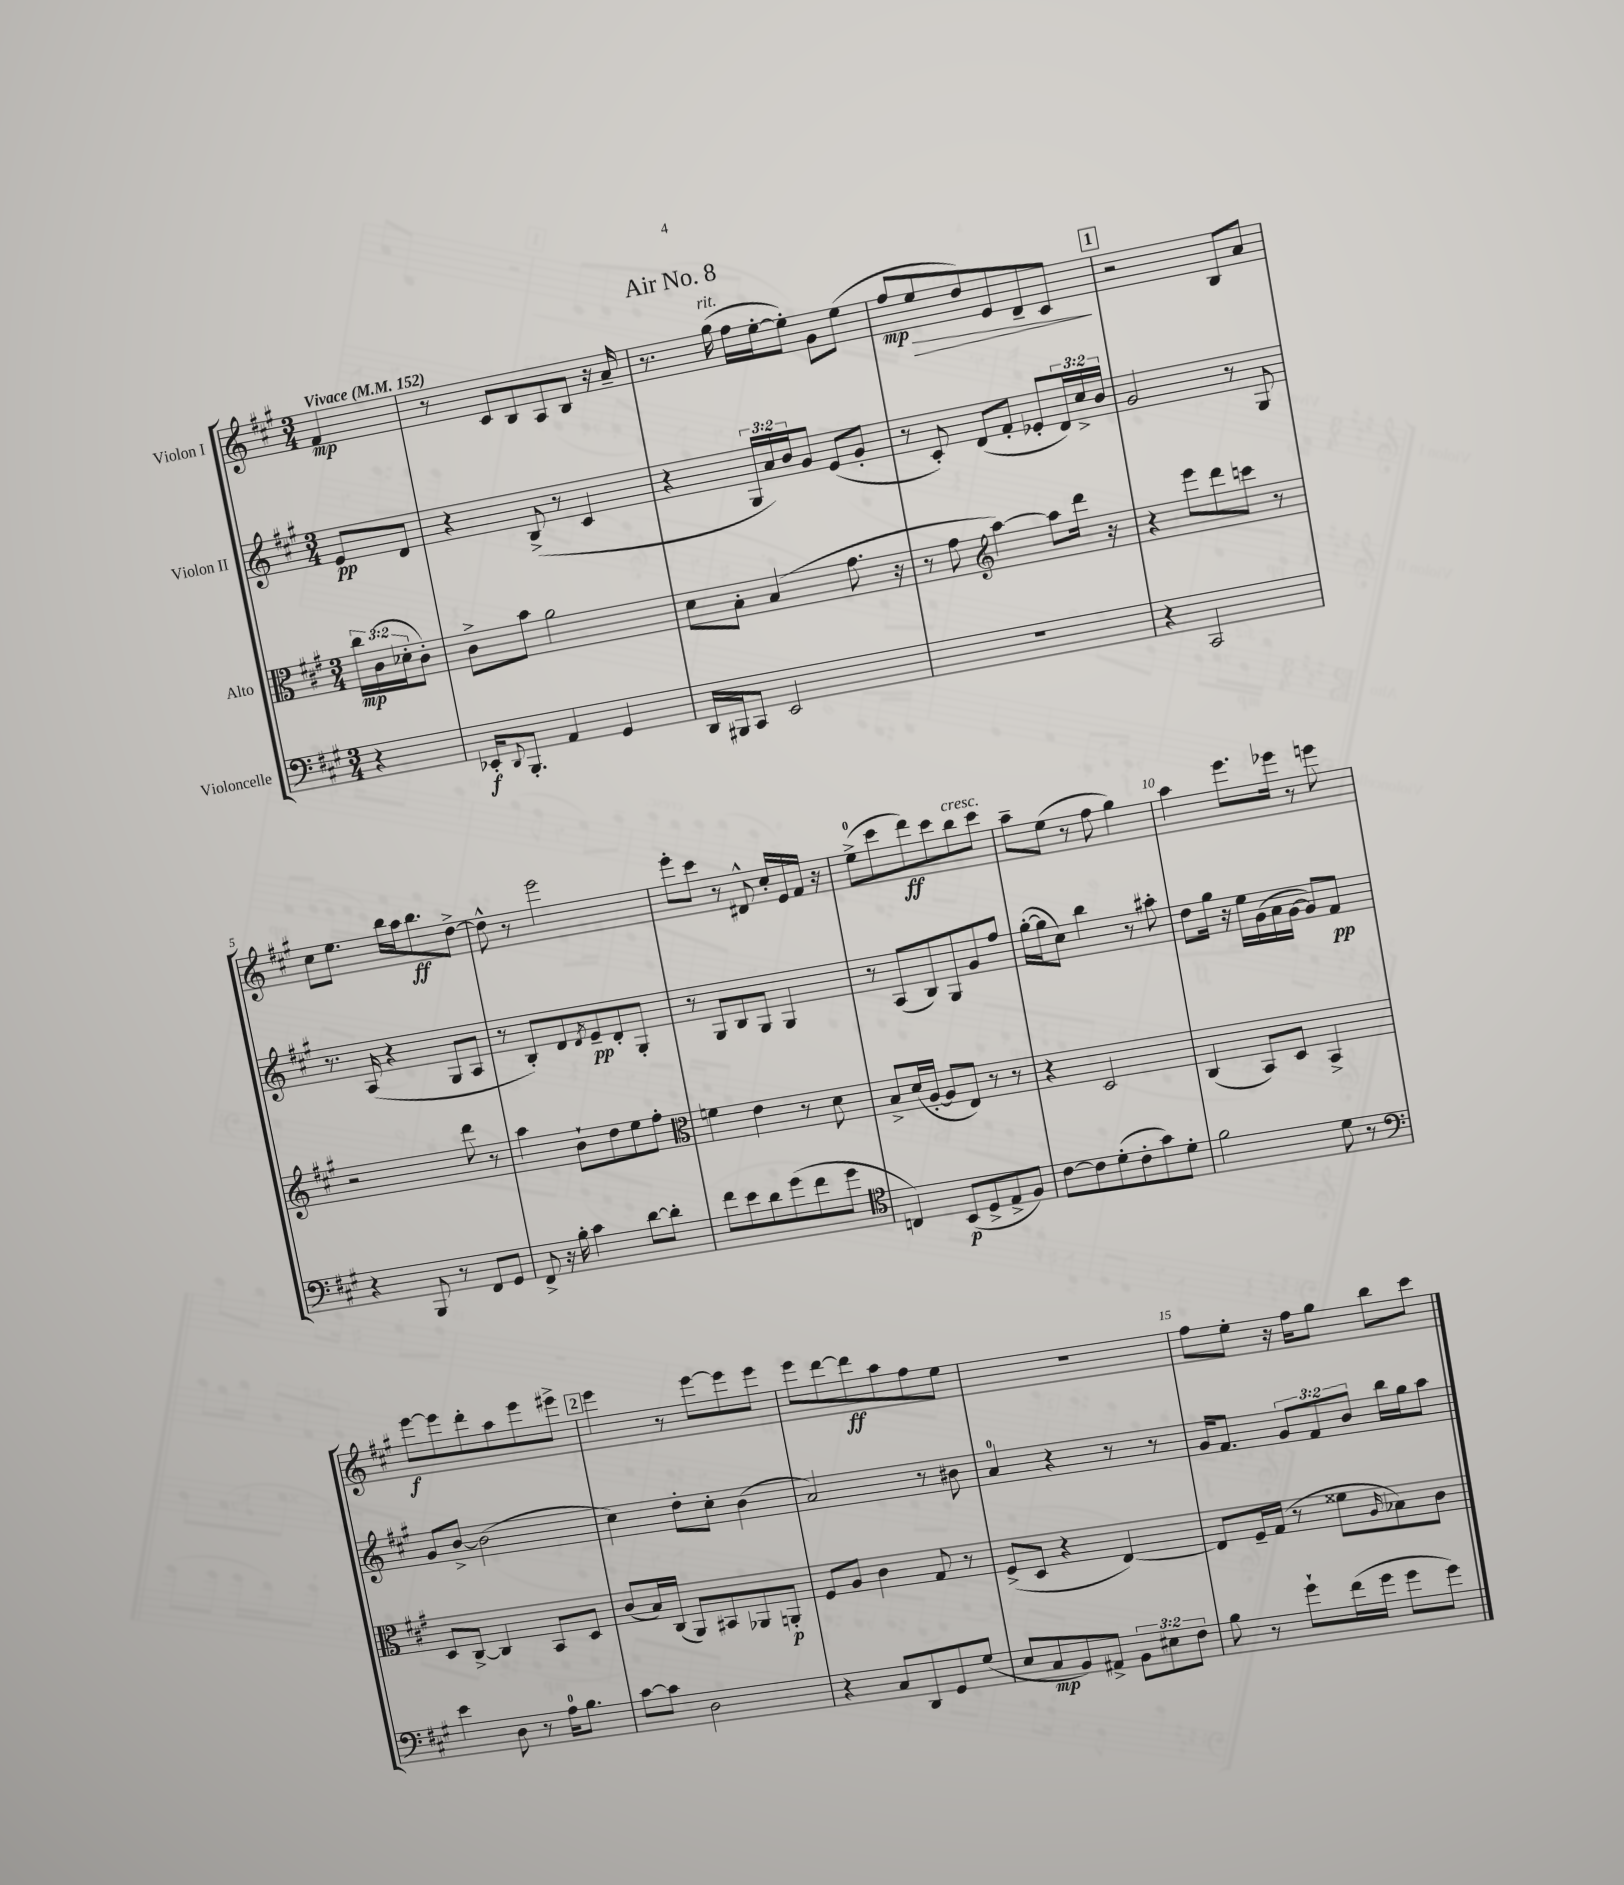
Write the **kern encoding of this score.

**kern	**kern	**kern	**kern
*staff4	*staff3	*staff2	*staff1
*clefF4	*clefC3	*clefG2	*clefG2
*k[f#c#g#]	*k[f#c#g#]	*k[f#c#g#]	*k[f#c#g#]
*M3/4	*M3/4	*M3/4	*M3/4
*MM152	*MM152	*MM152	*MM152
4r	24cc#	8e	4f#
.	(24c#	.	.
.	24d-'	.	.
.	8c#')	8d	.
=	=	=	=
16EE-'	8c#^	4r	8r
8qqDD	.	.	.
8.BBB'	.	.	.
.	8b	.	8c#
4AA	2a	(8B^	8B
.	.	8r	8A
4GG#	.	4c#	8B
.	.	.	16r
.	.	.	16a~
=	=	=	=
16DD	8d	4r	8.r
16BBB#	.	.	.
8CC#	8B'	.	.
.	.	.	(16gg#
2EE	(4B	24G#	16ff#
.	.	24a)	.
.	.	.	[16ee'
.	.	24b	.
.	.	8g#	8ee'])
.	8.g#	(8e	8g#
.	.	8g#'	(8ee
.	16r	.	.
=	=	=	=
2.r	8r	8r	8ff#
.	8g#	8c#')	8ee
*	*clefG2	*	*
.	[4aa)	(8d	8dd)
.	.	8f#'	8e
.	8aa]	8e-'	8d~
.	16ddd	24d)	8c#
.	.	24cc#^	.
.	16r	.	.
.	.	24b	.
=	=	=	=
4r	4r	2g#	2r
2CC#	8eee	.	.
.	8ddd	.	.
.	8ccc	8r	8B
.	8r	8G#	8a
=	=	=	=
4r	2r	8.r	8cc#
.	.	.	8.ee
.	.	(16A	.
8BBB	.	4r	.
.	.	.	16bb
8r	.	.	16aa
.	.	.	8.bb
8FF#	8ddd	8G#	.
8GG#	8r	8A	[8dd^
=	=	=	=
8FF#^	4aa	8r	8dd^^]
16r	.	8B')	8r
16B'	.	.	.
4c#	8b`	8d	2eee
.	.	8qd	.
.	8dd	8e~	.
[8d	8ee	8d'	.
8d']	8ff#'	8G#'	.
=	=	=	=
*	*clefC3	*	*
8f#	4f	8r	8eee'
8e	.	8G#	8ccc#
8d	4e	8B	8r
(8g#	.	8G#	8d#^^
8f#	8r	4G#	16cc#'
.	.	.	16e
8g#	8d	.	16f#
.	.	.	16r
=	=	=	=
*clefC4	*	*	*
4C)	8B^	8r	(8ee^
.	(16d	(8A	8ccc#
.	[16A'	.	.
(8BB	8A]	8B)	8ddd)
8D^	8E)	8G#	8ccc#
8E^	8r	8g#	8bb
8F#)	8r	8ff#	8ccc#
=	=	=	=
[8c#	4r	([16gg#'	8aa~
.	.	16gg#]	.
8c#]	.	8cc#)	(8ee
(8d'	2D	4bb	8r
8c#'	.	.	8ff#
8g#)	.	8r	4gg#)
8d'	.	8aa#'	.
=	=	=	=
2f#	(4C#	8dd	4aa
.	.	16gg#	.
.	.	16r	.
.	8BB)	16ee	8.eee
.	.	(16g#	.
.	8D	16a	.
.	.	[16g#	16eee-
8d	4BB^	8g#])	8r
8r	.	8f#	8eee
=	=	=	=
*clefF4	*	*	*
4e	8D	8g#	[8eee
.	[8C#^	[8b^	8eee]
8D	4C#]	(2b]	8ddd'
8r	.	.	8aa
16A	8BB	.	8eee
8.B	.	.	.
.	8D	.	8eee#^
=	=	=	=
[8c#	(8c#	4cc#)	4eee
8c#]	16B)	.	.
.	(16C#	.	.
2D	8AA)	8dd'	8r
.	8BB#	8cc#'	[8eee
.	8AA-	(4b	8eee]
.	8AA'	.	8eee
=	=	=	=
4r	8F#	2a)	8eee
.	8A	.	[8ddd
8C#	4c#	.	8ddd]
8DD	.	.	8aa
8GG#	8G#	8r	8ff#
(8G#	8r	8b#	8ee
=	=	=	=
8E	(8F#^	4a	2.r
8C#	8D	.	.
8BB)	4r	4r	.
8AA#^	.	.	.
12BB	[4E)	8r	.
12E#	.	.	.
.	.	8r	.
12F#	.	.	.
=	=	=	=
8B	8E]	16g#	8ff#
.	.	8.f#	.
8r	16F#~	.	8ee'
.	(16G#	.	.
8g#`	8r	12g#	16r
.	.	.	16ff#
.	.	12f#	.
(16f#	8f##	.	8gg#
.	.	12b	.
16g#	.	.	.
.	16qqA	.	.
8g#	8B-)	16bb	8bb
.	.	16gg#	.
8g#)	8c#	8aa	8ccc#
==	==	==	==
*-	*-	*-	*-
